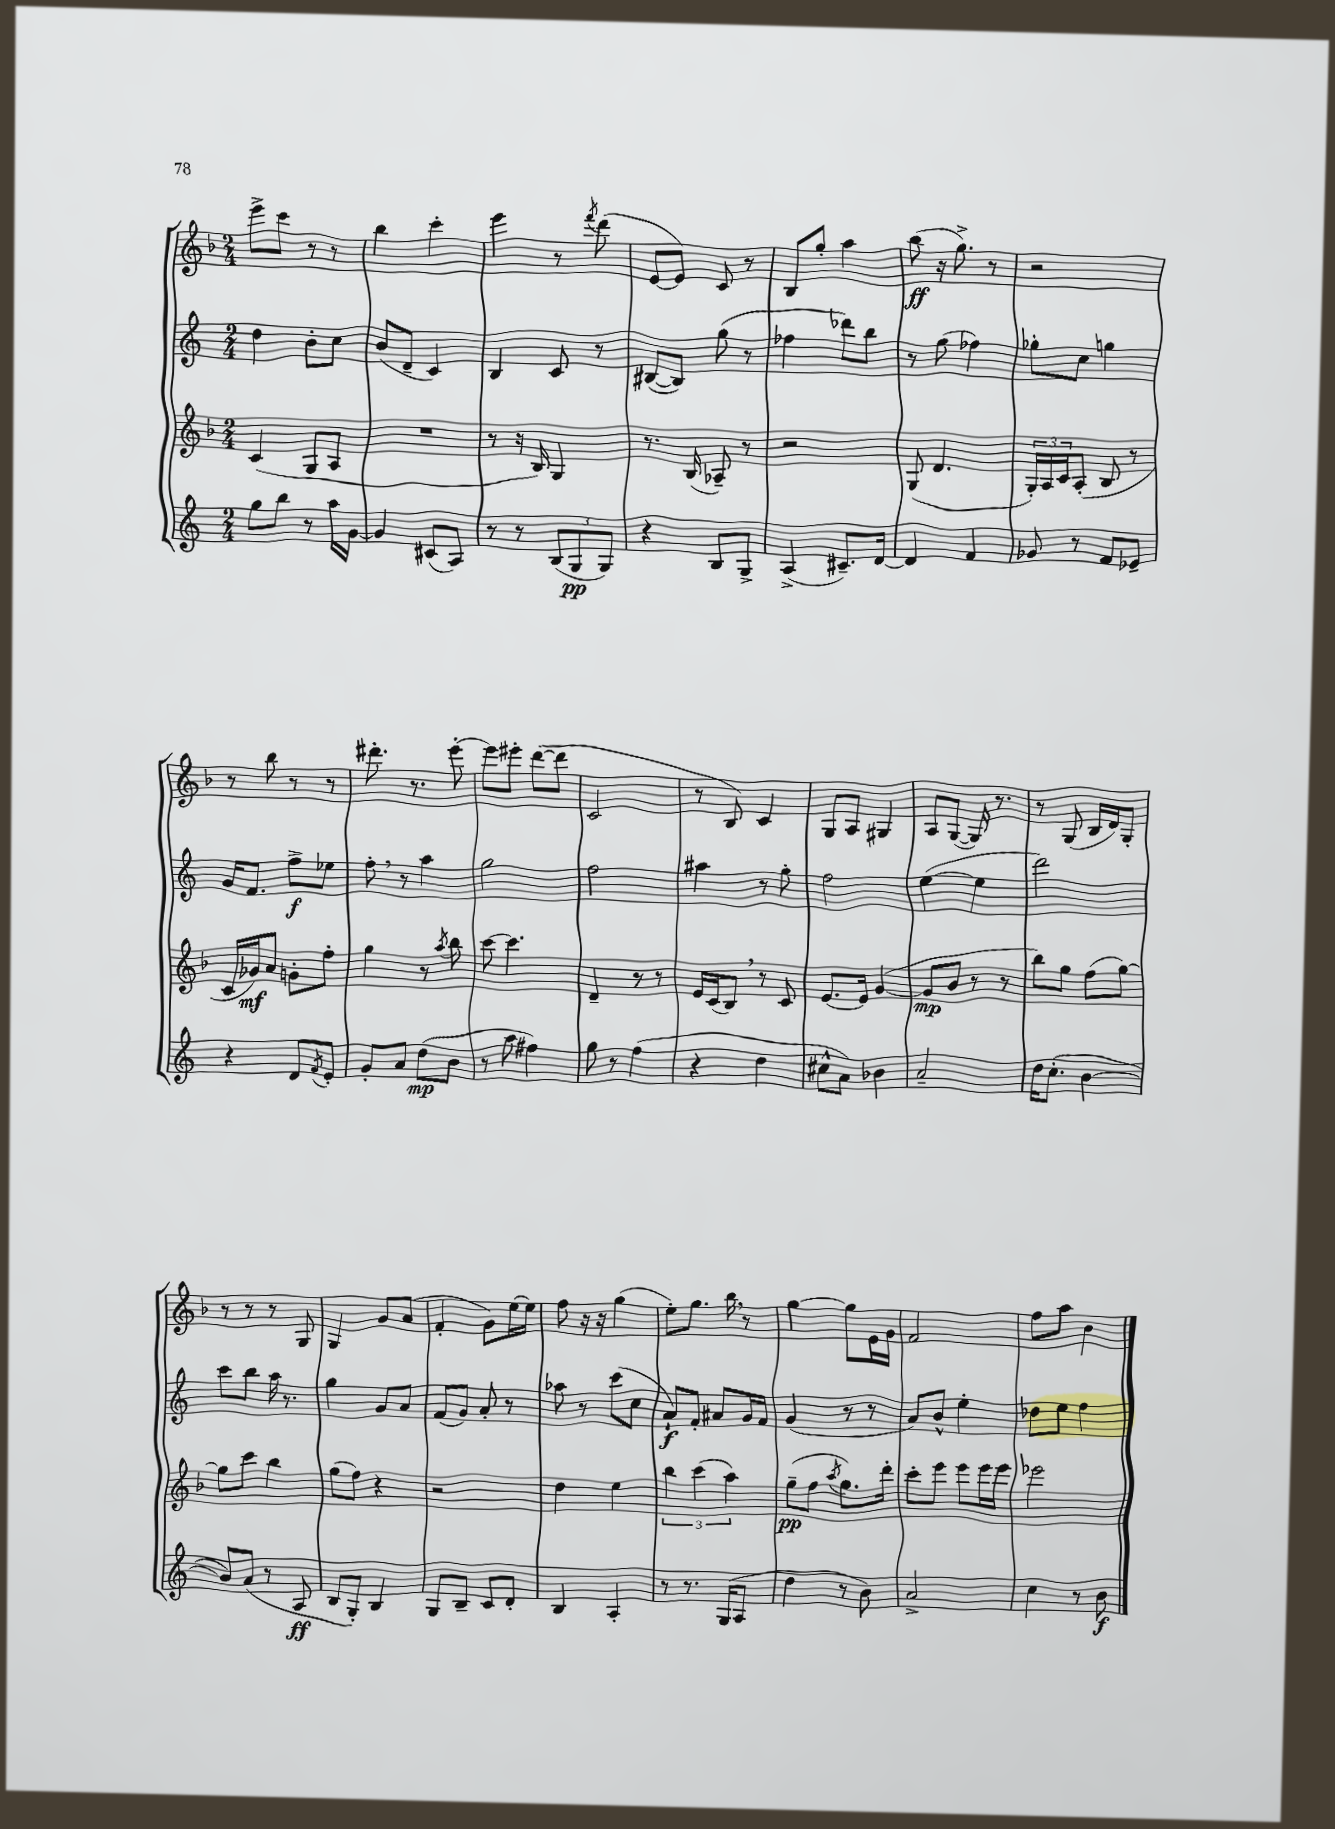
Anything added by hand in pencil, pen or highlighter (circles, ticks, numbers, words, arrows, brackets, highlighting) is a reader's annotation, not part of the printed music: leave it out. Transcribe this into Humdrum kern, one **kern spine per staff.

**kern	**dynam	**kern	**dynam	**kern	**dynam	**kern	**dynam
*part4	*part4	*part3	*part3	*part2	*part2	*part1	*part1
*staff4	*staff4	*staff3	*staff3	*staff2	*staff2	*staff1	*staff1
*clefG2	*	*clefG2	*	*clefG2	*	*clefG2	*
*k[]	*	*k[b-]	*	*k[]	*	*k[b-]	*
*M2/4	*	*M2/4	*	*M2/4	*	*M2/4	*
=20	=20	=20	=20	=20	=20	=20	=20
8gg\L	.	(4c/	.	4dd\	.	8eee^\L	.
8bb\J	.	.	.	.	.	8ccc\J	.
8r	.	8G/L	.	8b'\L	.	8r	.
16aa\LL	.	8A/J	.	8cc\J	.	8r	.
[16g\JJ	.	.	.	.	.	.	.
=21	=21	=21	=21	=21	=21	=21	=21
4g/]	.	2r	.	(8b/L	.	4bb-\	.
.	.	.	.	8d~/J	.	.	.
(8c#X/L	.	.	.	4c/)	.	4ccc'\	.
8A/J)	.	.	.	.	.	.	.
=22	=22	=22	=22	=22	=22	=22	=22
8r	.	8r	.	4B/	.	4eee\	.
8r	.	16r	.	.	.	.	.
.	.	16B-/)	.	.	.	.	.
(12B/L	.	4G/	.	8c/	.	8r	.
12G/	pp	.	.	.	.	.	.
.	.	.	.	.	.	8qfff/	.
.	.	.	.	8r	.	(8ddd\	.
12G/J)	.	.	.	.	.	.	.
=23	=23	=23	=23	=23	=23	=23	=23
4r	.	8.r	.	([8B#X/L	.	[8e/L	.
.	.	.	.	8B#/J])	.	8e/J])	.
.	.	(16B-/	.	.	.	.	.
8B/L	.	8A-X~/)	.	(8gg\	.	8c/	.
8G^/J	.	8r	.	8r	.	8r	.
=24	=24	=24	=24	=24	=24	=24	=24
(4A^/	.	2r	.	4ff-X\	.	8B-/L	.
.	.	.	.	.	.	8gg'/J	.
8.c#X~/L)	.	.	.	8ddd-X\L)	.	4aa\	.
.	.	.	.	8bb\J	.	.	.
[16d/Jk	.	.	.	.	.	.	.
=25	=25	=25	=25	=25	=25	=25	=25
4d/]	.	(8G/	.	8r	.	(8bb-\	ff
.	.	4.d/	.	(8gg\	.	16r	.
.	.	.	.	.	.	8.gg^\)	.
4f/	.	.	.	4ff-X\)	.	.	.
.	.	.	.	.	.	8r	.
=26	=26	=26	=26	=26	=26	=26	=26
8g-X/	.	24G'/LL)	.	8gg-X'\L	.	2r	.
.	.	24A/	.	.	.	.	.
.	.	24c/J	.	.	.	.	.
8r	.	(8A'/J	.	8cc\J	.	.	.
8f/L	.	8B-/	.	4ggn\	.	.	.
8e-X~/J	.	8r	.	.	.	.	.
!!LO:LB:g=z
=27	=27	=27	=27	=27	=27	=27	=27
4r	.	16c/LL	.	16g/KL	.	8r	.
.	.	16g-X/J)	mf	8.f/J	.	.	.
.	.	8a/J	.	.	.	8bb-\	.
8d/L	.	8gn'\L	.	8ff^\L	f	8r	.
8qf/	.	.	.	.	.	.	.
8e'/J	.	8ff'\J	.	8ee-X\J	.	8r	.
=28	=28	=28	=28	=28	=28	=28	=28
8g'/L	.	4gg\	.	8ff',\	.	8.ddd#X'\	.
8a/J	.	.	.	8r	.	.	.
.	.	.	.	.	.	8.r	.
(8dd\L	mp	8r	.	4aa\	.	.	.
.	.	8qaa/	.	.	.	.	.
8b\J	.	8bb-\	.	.	.	[8eee'\	.
=29	=29	=29	=29	=29	=29	=29	=29
8r	.	[8ccc\	.	2gg\	.	8eee\L]	.
8aa\	.	4.ccc\]	.	.	.	8eee#X'\J	.
4ff#X\)	.	.	.	.	.	([8ddd\L	.
.	.	.	.	.	.	8ddd\J]	.
=30	=30	=30	=30	=30	=30	=30	=30
8gg\	.	4d~/	.	2ff\	.	2c/	.
8r	.	.	.	.	.	.	.
(4ff\	.	8r	.	.	.	.	.
.	.	8r	.	.	.	.	.
=31	=31	=31	=31	=31	=31	=31	=31
4r	.	16e/LL	.	4aa#X\	.	8r	.
.	.	(16c/J	.	.	.	.	.
.	.	8B-,/J)	.	.	.	8B-/)	.
4dd\	.	8r	.	8r	.	4c/	.
.	.	8c/	.	8gg'\	.	.	.
=32	=32	=32	=32	=32	=32	=32	=32
8cc#X^^\L	.	[8.e/L	.	2ff\	.	8G/L	.
8a\J)	.	.	.	.	.	8A/J	.
.	.	16e/Jk]	.	.	.	.	.
4b-X\	.	([4g/	.	.	.	4G#X/	.
=33	=33	=33	=33	=33	=33	=33	=33
2a~/	.	8g/L]	mp	([4ee\	.	8A/L	.
.	.	8b-/J	.	.	.	([8G/J	.
.	.	8r	.	4ee\]	.	16G/])	.
.	.	.	.	.	.	8.r	.
.	.	8r	.	.	.	.	.
=34	=34	=34	=34	=34	=34	=34	=34
16dd\KL	.	8bb-\L)	.	2ddd\)	.	8r	.
(8.cc'\J	.	.	.	.	.	.	.
.	.	8gg\J	.	.	.	(8G/	.
[4b\	.	(8ff\L	.	.	.	16B-/LL	.
.	.	.	.	.	.	16d/J)	.
.	.	[8gg\J)	.	.	.	8G'/J	.
!!LO:LB:g=z
=35	=35	=35	=35	=35	=35	=35	=35
8b/L])	.	8gg\L]	.	8ccc\L	.	8r	.
(8a/J	.	8ccc\J	.	8bb\J	.	8r	.
8r	.	4bb-\	.	16aa\	.	8r	.
.	.	.	.	8.r	.	.	.
8A/	ff	.	.	.	.	8G/	.
=36	=36	=36	=36	=36	=36	=36	=36
8B/L	.	(8gg\L	.	4gg\	.	4G/	.
8G'/J)	.	8ff\J)	.	.	.	.	.
4B/	.	4r	.	8g/L	.	8g/L	.
.	.	.	.	8a/J	.	(8a/J	.
=37	=37	=37	=37	=37	=37	=37	=37
8G/L	.	2r	.	(8f/L	.	4f'/	.
8B~/J	.	.	.	8g/J)	.	.	.
8c/L	.	.	.	8a'/	.	8g\L)	.
8d'/J	.	.	.	8r	.	[16ee\L	.
.	.	.	.	.	.	16ee\JJ]	.
=38	=38	=38	=38	=38	=38	=38	=38
4B/	.	4dd\	.	8aa-X\	.	8ff\	.
.	.	.	.	8r	.	16r	.
.	.	.	.	.	.	16r	.
4A'/	.	4ee\	.	(8ccc\L	.	(4gg\	.
.	.	.	.	8cc\J	.	.	.
=39	=39	=39	=39	=39	=39	=39	=39
8r	.	6bb-\	.	8a`/L)	f	8ee'\L)	.
8.r	.	.	.	8f'/J	.	8.gg\J	.
.	.	(6ccc\	.	.	.	.	.
.	.	.	.	8a#X/L	.	.	.
(16G/KL	.	.	.	.	.	16bb-,\	.
.	.	6aa\)	.	.	.	.	.
8A/J	.	.	.	16g/L	.	8r	.
.	.	.	.	16f/JJ	.	.	.
=40	=40	=40	=40	=40	=40	=40	=40
4dd\	.	(8gg~\L	pp	(4g/	.	[4gg\	.
.	.	8ff\J	.	.	.	.	.
.	.	8qaa/	.	.	.	.	.
8r	.	8.gg\L)	.	8r	.	8gg\L]	.
8b\)	.	.	.	8r	.	16e\L	.
.	.	16ddd'\Jk	.	.	.	16g\JJ	.
=41	=41	=41	=41	=41	=41	=41	=41
2a^/	.	8ccc'\L	.	8a/L)	.	2f/	.
.	.	8eee\J	.	8b^^/J	.	.	.
.	.	8eee\L	.	4ee'\	.	.	.
.	.	16eee\L	.	.	.	.	.
.	.	16eee\JJ	.	.	.	.	.
=42	=42	=42	=42	=42	=42	=42	=42
4cc\	.	2eee-X\	.	8dd-X\L	.	8ff\L	.
.	.	.	.	8ee\J	.	8aa\J	.
8r	.	.	.	4ff\	.	4b-\	.
8b\	f	.	.	.	.	.	.
==	==	==	==	==	==	==	==
*-	*-	*-	*-	*-	*-	*-	*-
